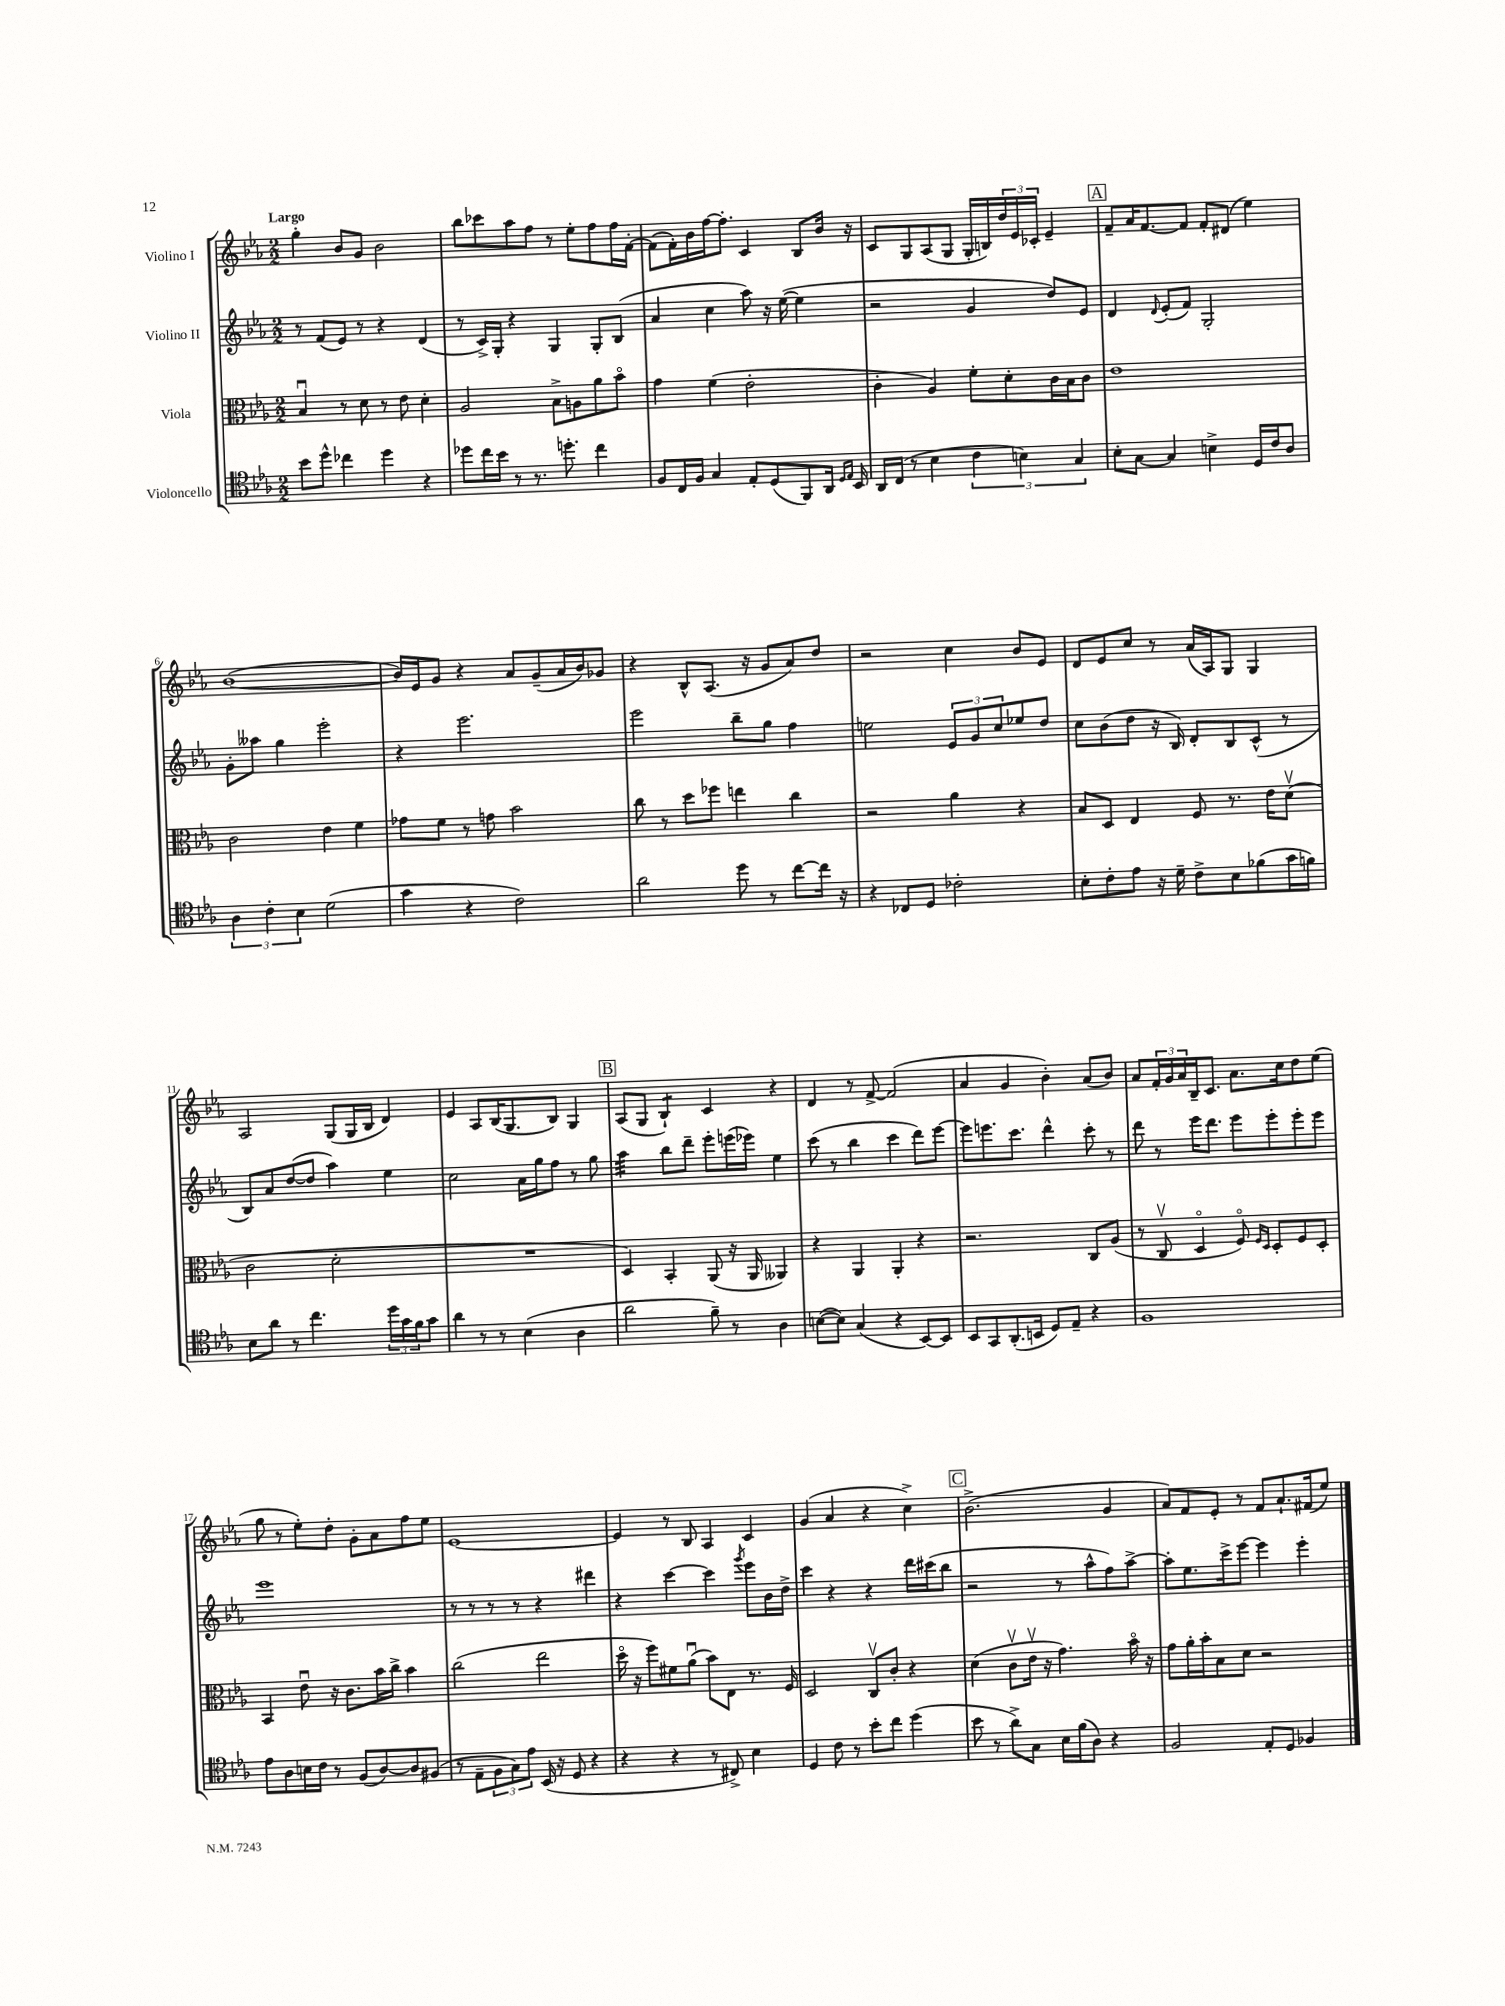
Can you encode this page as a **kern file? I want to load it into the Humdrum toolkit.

**kern	**kern	**kern	**kern
*staff4	*staff3	*staff2	*staff1
*clefC4	*clefC3	*clefG2	*clefG2
*k[b-e-a-]	*k[b-e-a-]	*k[b-e-a-]	*k[b-e-a-]
*M2/2	*M2/2	*M2/2	*M2/2
8b-	4B-u	8r	4gg'
8dd^^	.	(8f	.
4cc-	8r	8e-)	8b-
.	8d	8r	8g
4dd	8r	4r	2b-
.	8e-	.	.
4r	4d'	(4d	.
=	=	=	=
8dd-	2A-	8r	8bb-
16cc	.	16c^)	8ccc-
16b-	.	16G'	.
8r	.	4r	8aa-
8.r	.	.	8ff
.	8B-^	4G	8r
8.dd'	.	.	.
.	8A	.	8ee-'
4cc	8a-	8G'	8ff
.	8b-o	(8B-	16ff
.	.	.	[16f'
=	=	=	=
8F	4g	4a-	(8f]
16C	.	.	16f')
16F	.	.	16b-
4G	(4f	4cc	[16ff
.	.	.	8.ff']
8E-'	2e-'	8aa-)	4c
(8D	.	16r	.
.	.	([16ee-	.
8FF)	.	4ee-]	8B-
16AA-	.	.	16b-
16qqD	.	.	.
16qqE-	.	.	.
16BB-	.	.	16r
=	=	=	=
16AA-	4c'	2r	8c
(16C	.	.	.
8r	.	.	8G
4B-	4A-)	.	(8A-
.	.	.	8G
6c	8f'	4g	16G'
.	.	.	16B)
.	8d'	.	24dd
6B)	.	.	24e-
.	.	.	24c-'
.	16c	8dd)	4e-~
.	16B-	.	.
6G	.	.	.
.	8c	8e-	.
=	=	=	=
8B-'	1e-	4d	8f~
[8G	.	.	16a-
.	.	.	[8.f
.	.	8qqd	.
4G]	.	(8e-'	.
.	.	8f)	8f]
4B^	.	2G'	8f'
.	.	.	(8d#
16D	.	.	4ee-)
16c	.	.	.
8A-	.	.	.
=	=	=	=
6A-	2c	8g'	([1b-
.	.	8aa--	.
6c'	.	.	.
.	.	4gg	.
6B-	.	.	.
(2d	4e-	2eee-'	.
.	4f	.	.
=	=	=	=
4g	8g-	4r	16b-])
.	.	.	16e-
.	8f	.	8g
4r	8r	2.eee-	4r
.	8g	.	.
2c)	2b-	.	8a-
.	.	.	(8g~
.	.	.	16a-
.	.	.	16b-)
.	.	.	8g-
=	=	=	=
2a-	8cc	2eee-	4r
.	8r	.	.
.	8dd	.	8B-^^
.	8ff-	.	(8.A-
8dd	4ee	8bb-~	.
.	.	.	16r
8r	.	8gg	8g
[8cc	4cc	4ff	8a-)
16cc]	.	.	8dd
16r	.	.	.
=	=	=	=
4r	2r	2ee	2r
8C-	.	.	.
8D	.	.	.
2c-'	4a-	12e-	4cc
.	.	12g	.
.	.	12cc	.
.	4r	8ee-	8b-
.	.	8dd	8e-
=	=	=	=
8B-'	8B-	8cc	8d
8c'	8D	(8b-	8e-
8e-	4E-	8dd	8cc
16r	.	16r	8r
16d~	.	16B-)	.
8c^	8F	8d'	(16a-
.	.	.	16A-)
8B-	8.r	8B-	8G
(8f-	.	(8c^^	4G
.	16e-	.	.
16g	(8dv	8r	.
16f)	.	.	.
=	=	=	=
8B-	2c	8B-)	2A-
8a-	.	8a-	.
8r	.	([8dd	.
4.cc	.	8dd]	.
.	2d'	4aa-)	(8G
.	.	.	16G
.	.	.	16B-
24dd	.	4ee-	4d)
24g	.	.	.
24f	.	.	.
8g	.	.	.
=	=	=	=
4a-	1r	2cc	4e-
8r	.	.	8A-
8r	.	.	(16B-
.	.	.	8.G
(4B-	.	16a-	.
.	.	16gg	.
.	.	8ff	8B-)
4A-	.	8r	4G
.	.	8gg	.
=	=	=	=
2a-	4D)	4aa-	(8A-
.	.	.	8G
.	4BB-'	8bb-	4B-`)
.	.	8ddd~	.
8f~)	(8AA-	8eee-'	4c
8r	16r	(16eee	.
.	16AA-	16eee-)	.
4A-	4AA--)	4ee-	4r
=	=	=	=
([8B	4r	(8ccc	4d
8B])	.	8r	.
(4G	4AA-	4bb-	8r
.	.	.	[8f^
4r	4AA-'	4ccc	(2f]
[8BB-)	4r	8ddd)	.
8BB-]	.	[8eee-	.
=	=	=	=
8BB-	2.r	8eee-]	4a-
8GG	.	8.eee	.
(8.AA-'	.	.	4g
.	.	8.ccc	.
16BB	.	.	.
8D)	.	4ddd^^	4b-')
8E-~	.	.	.
4r	8C	8ccc'	(8a-
.	(8A-	8r	8b-)
=	=	=	=
1F	8r	8ddd	8a-
.	8Cv	8r	24f'
.	.	.	24g
.	.	.	24a-
.	4Do	16eee-	16B-~
.	.	8.ddd	8.c
.	8Fo)	8eee-	8.a-
.	16qqF	.	.
.	16qqD	.	.
.	8D'	8eee-'	.
.	.	.	16cc
.	8F	8eee-'	8dd
.	8D'	8eee-	(8ee-
=	=	=	=
8e-	4BB-	1eee-	8gg
8A-	.	.	8r
16B	8e-u	.	8ee-')
16c	.	.	.
8r	16r	.	8dd'
.	8.c	.	.
(8F	.	.	8g'
[8A-)	16b-	.	8a-
.	16cc^	.	.
8A-]	4b-	.	8ff
(8F#	.	.	8ee-
=	=	=	=
8r	(2cc	8r	[1e-
8E-~	.	8r	.
12F	.	8r	.
12G)	.	.	.
.	.	8r	.
12e-	.	.	.
(16BB-	2ee-	4r	.
16r	.	.	.
8D	.	.	.
4r	.	4ddd#	.
=	=	=	=
4r	16ddo	4r	4e-]
.	16r	.	.
.	8ff)	.	.
4r	8f#	[4ccc	8r
.	(8a-u	.	8B-
8r	8b-)	4ccc]	4A-
8C#^)	8E-	.	.
.	.	8qggg	.
4B-	8.r	8eee-	4c
.	.	16b-	.
.	16F	16dd^	.
=	=	=	=
4D	2D	4ccc	(4g
8c	.	4r	4a-
8r	.	.	.
8b-'	8Cv	4r	4r
8cc	8c'	.	.
(4dd	4r	16ddd	4cc^)
.	.	(16ccc#	.
.	.	8bb-	.
=	=	=	=
8b-	(4d	2r	(2.b-^
8r	.	.	.
8a-^)	8cv	.	.
8G	16e-v	.	.
.	16r	.	.
16B-	4.g)	8r	.
(16f	.	.	.
8A-)	.	8aa-^^	.
4r	.	8ff)	4g
.	16b-o	[8aa-^	.
.	16r	.	.
=	=	=	=
2F	8g	8aa-']	8a-)
.	16a-'	8.ee-	8f
.	16b-'	.	.
.	8B-	.	8e-'
.	.	16ccc^	.
.	8d	[8eee-	8r
8E-'	2r	4eee-]	8f
8D	.	.	8.a-`
4F-	.	4eee-'	.
.	.	.	(16f#
.	.	.	8ee-)
==	==	==	==
*-	*-	*-	*-
